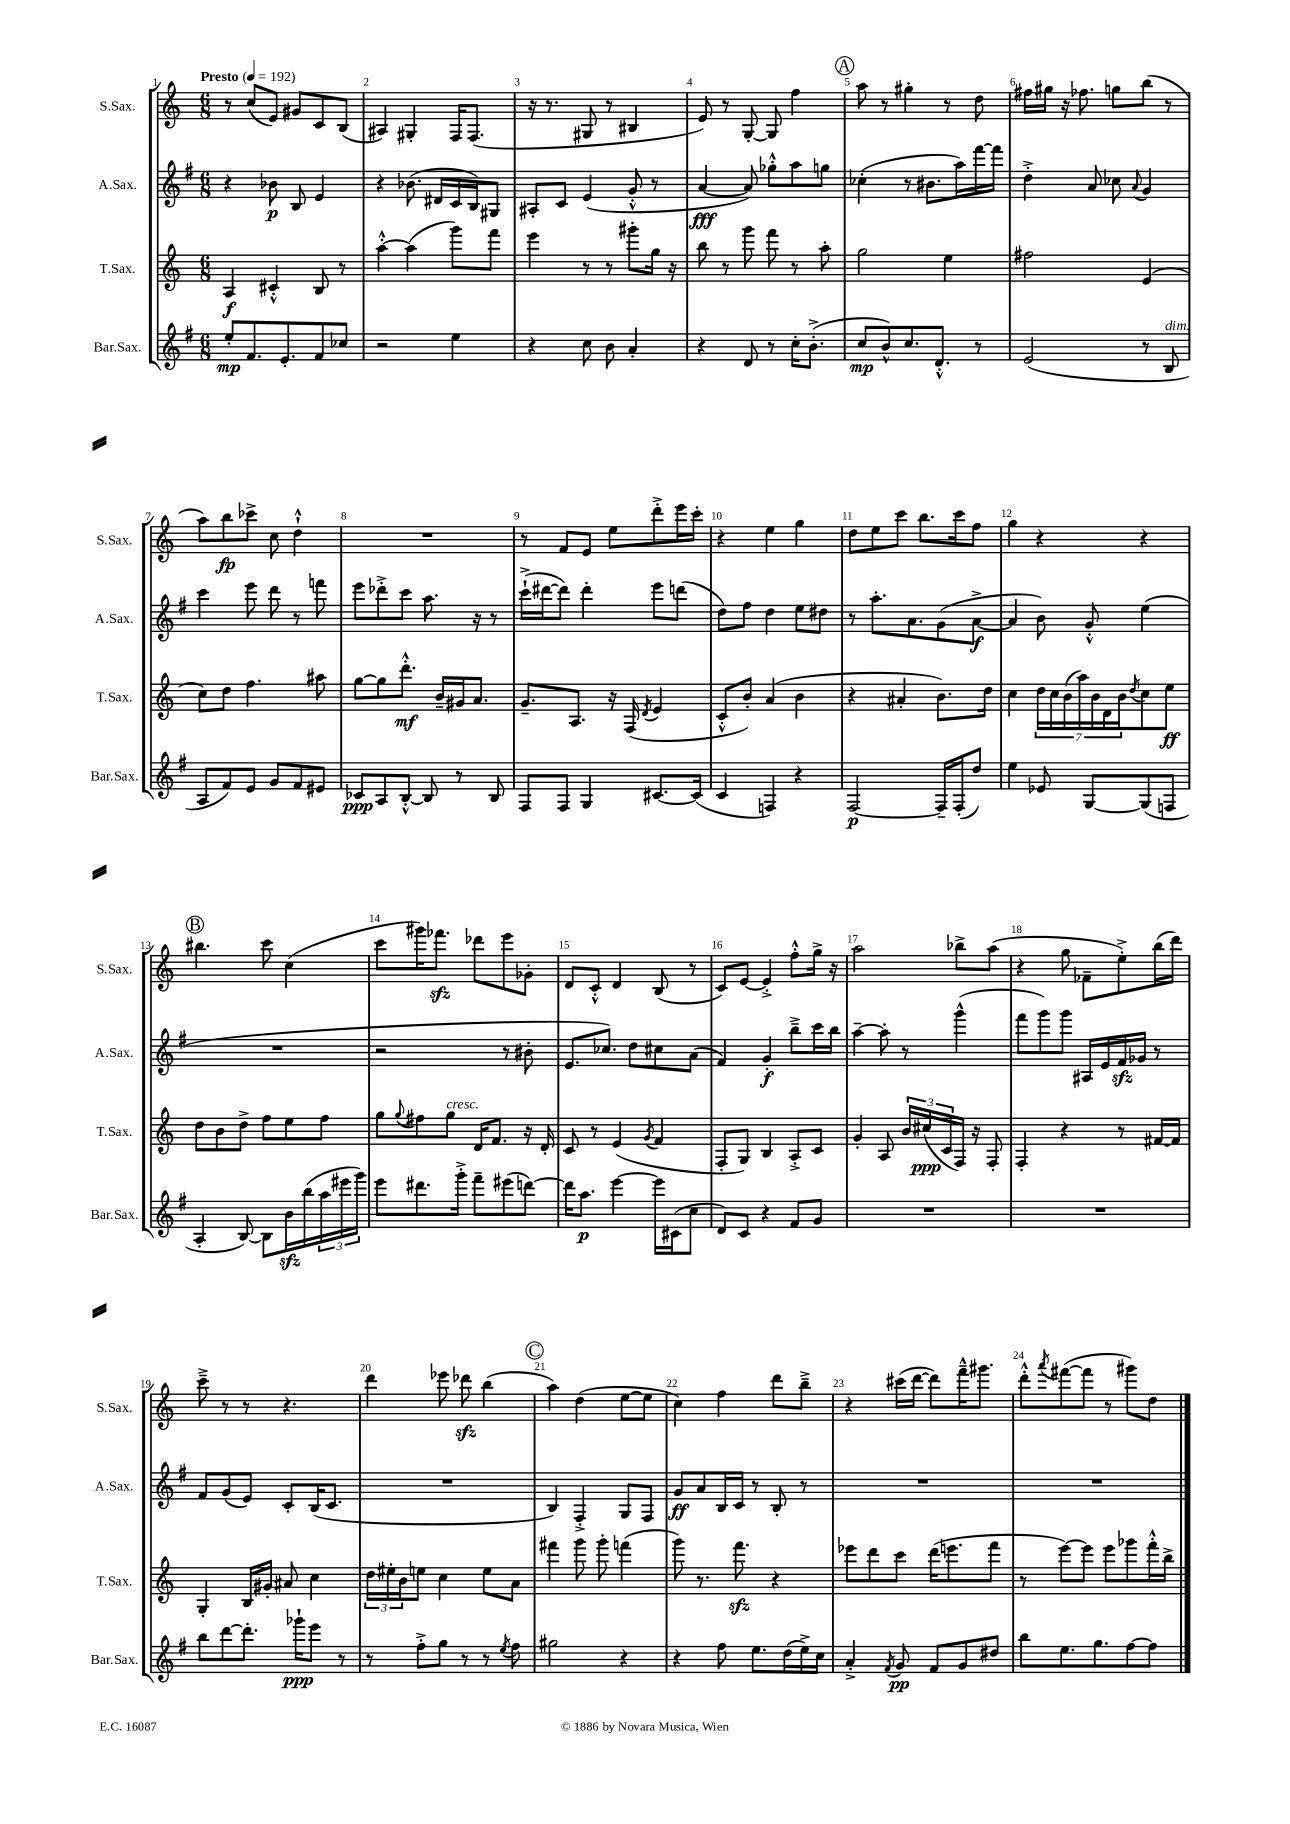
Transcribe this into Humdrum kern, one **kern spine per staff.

**kern	**dynam	**kern	**dynam	**kern	**dynam	**kern	**dynam
*part4	*part4	*part3	*part3	*part2	*part2	*part1	*part1
*staff4	*staff4	*staff3	*staff3	*staff2	*staff2	*staff1	*staff1
*I"Bar.Sax.	*	*I"T.Sax.	*	*I"A.Sax.	*	*I"S.Sax.	*
*I'Bar.Sax.	*	*I'T.Sax.	*	*I'A.Sax.	*	*I'S.Sax.	*
*clefG2	*	*clefG2	*	*clefG2	*	*clefG2	*
*k[f#]	*	*k[]	*	*k[f#]	*	*k[]	*
*M6/8	*	*M6/8	*	*M6/8	*	*M6/8	*
*MM192	*	*MM192	*	*MM192	*	*MM192	*
=1	=1	=1	=1	=1	=1	=1	=1
!	!	!	!	!	!	!LO:TX:a:B:t=Presto	!
8ee'/L	mp	4A/	f	4r	.	8r	.
8.f#/	.	.	.	.	.	(8cc/L	.
.	.	4c#X'^^/	.	8b-X\	p	8e/J)	.
8.e'/	.	.	.	.	.	.	.
.	.	.	.	8B/	.	8g#X/L	.
8f#/	.	8B/	.	4e/	.	8c/	.
8cc-X/J	.	8r	.	.	.	(8B/J	.
=2	=2	=2	=2	=2	=2	=2	=2
2r	.	[4aa'^^\	.	4r	.	4A#X/)	.
.	.	(4aa\]	.	(8.b-X\	.	4G#X'/	.
.	.	.	.	16d#X/LL	.	.	.
4ee\	.	8ggg\L)	.	16c/	.	16F/KL	.
.	.	.	.	16B/J)	.	(8.F/J	.
.	.	8fff\J	.	8G#X/J	.	.	.
=3	=3	=3	=3	=3	=3	=3	=3
4r	.	4eee\	.	8A#X'/L	.	16r	.
.	.	.	.	.	.	8.r	.
.	.	.	.	8c/J	.	.	.
8cc\	.	8r	.	(4e/	.	8G#X/	.
8b\	.	8r	.	.	.	8r	.
4a'/	.	8ggg#X'\L	.	8g'^^/	.	4B#X/	.
.	.	16gg\Jk	.	8r	.	.	.
.	.	16r	.	.	.	.	.
=4	=4	=4	=4	=4	=4	=4	=4
4r	.	8bb\	.	[4a/	fff	8e/)	.
.	.	8r	.	.	.	8r	.
8d/	.	8ggg\	.	8a/])	.	[8G'/	.
8r	.	8fff\	.	8gg-X'^^\L	.	8G/]	.
16cc'\KL	.	8r	.	8aa\	.	4ff\	.
(8.b'^\J	.	.	.	.	.	.	.
.	.	8aa'\	.	8ggn\J	.	.	.
!!LO:REH:place=s1:t=A
=5	=5	=5	=5	=5	=5	=5	=5
8cc/L	mp	2gg\	.	(4cc-X'\	.	8aa\	.
8b^^/)	.	.	.	.	.	8r	.
8.cc/	.	.	.	8r	.	4gg#X'\	.
.	.	.	.	8.b#X\L	.	.	.
8.d'^^/J	.	.	.	.	.	.	.
.	.	4ee\	.	.	.	8r	.
.	.	.	.	16aa\L)	.	.	.
8r	.	.	.	[16fff#\	.	8dd\	.
.	.	.	.	16fff#\JJ]	.	.	.
=6	=6	=6	=6	=6	=6	=6	=6
(2e/	.	2ff#X\	.	4dd'^\	.	16ff#X\LL	.
.	.	.	.	.	.	16gg#X\JJ	.
.	.	.	.	.	.	16r	.
.	.	.	.	.	.	8.ff-X\	.
.	.	.	.	8a/	.	.	.
.	.	.	.	8cc-X\	.	8ggn\L	.
.	.	.	.	8qqa/	.	.	.
8r	.	(4e/	.	4g/	.	(8bb\J	.
!LO:TX:a:i:t=dim.	!	!	!	!	!	!	!
8B/	.	.	.	.	.	8r	.
!!LO:LB:g=z
=7	=7	=7	=7	=7	=7	=7	=7
8A/L	.	8cc\L)	.	4ccc\	.	8aa\L)	.
8f#/)	.	8dd\J	.	.	.	8bb\	fp
8e/J	.	4.ff\	.	8eee\	.	8ccc-X^\J	.
8g/L	.	.	.	8ddd\	.	8cc\	.
8f#/	.	.	.	8r	.	4dd`^^\	.
8e#X/J	.	8aa#X\	.	8fffn\	.	.	.
=8	=8	=8	=8	=8	=8	=8	=8
8c-X/L	ppp	[8gg\L	.	8eee\L	.	2.r	.
8A/	.	8gg\]	.	8ddd-X'^\	.	.	.
[8B'^^/J	.	8.ddd'^^\J	mf	8ccc\J	.	.	.
8B/]	.	.	.	8.aa\	.	.	.
.	.	16b~/LL	.	.	.	.	.
8r	.	16g#X/J	.	.	.	.	.
.	.	8.a/J	.	16r	.	.	.
8B/	.	.	.	8r	.	.	.
=9	=9	=9	=9	=9	=9	=9	=9
8F#/L	.	8.g~/L	.	(16ccc`^\LL	.	8r	.
.	.	.	.	[16ddd#X\J	.	.	.
8F#/J	.	.	.	8ddd#\J])	.	8f/L	.
.	.	8.A/J	.	.	.	.	.
4G/	.	.	.	4ddd#'\	.	8e/J	.
.	.	16r	.	.	.	8ee\L	.
.	.	(16F/	.	.	.	.	.
.	.	8qd/	.	.	.	.	.
[8.c#X/L	.	4e/	.	8eee\L	.	8ddd'^\	.
.	.	.	.	(8dddn\J	.	16eee\L	.
(16c#/Jk]	.	.	.	.	.	16ccc'\JJ	.
=10	=10	=10	=10	=10	=10	=10	=10
4c/	.	8c'^^/L	.	8dd\L)	.	4r	.
.	.	8b'/J)	.	8ff#\J	.	.	.
4Fn/)	.	(4a/	.	4dd\	.	4ee\	.
4r	.	4b\	.	8ee\L	.	4gg\	.
.	.	.	.	8dd#X\J	.	.	.
=11	=11	=11	=11	=11	=11	=11	=11
[2F#/	p	4r	.	8r	.	8dd\L	.
.	.	.	.	8.aa'\L	.	8ee\	.
.	.	4a#X'/	.	.	.	8ccc\J	.
.	.	.	.	8.a\	.	.	.
.	.	.	.	.	.	8.bb\L	.
16F#~/LL]	.	8.b\L)	.	(8g\	.	.	.
(16F#'/J	.	.	.	.	.	16ccc\k	.
8dd/J)	.	.	.	[8a^\J	f	8ff\J	.
.	.	16dd\Jk	.	.	.	.	.
=12	=12	=12	=12	=12	=12	=12	=12
4ee\	.	4cc\	.	4a/]	.	4gg\	.
8e-X/	.	28dd\LL	.	8b\)	.	4r	.
.	.	28cc\	.	.	.	.	.
.	.	(28b\	.	.	.	.	.
.	.	28aa\)	.	.	.	.	.
[8G/L	.	.	.	8g'^^/	.	.	.
.	.	28b\	.	.	.	.	.
.	.	28d\	.	.	.	.	.
.	.	28b\J	.	.	.	.	.
.	.	8qdd/	.	.	.	.	.
(8G/]	.	8cc\	.	(4ee\	.	4r	.
8Fn/J	.	8ee\J	ff	.	.	.	.
!!LO:LB:g=z
!!LO:REH:place=s1:t=B
=13	=13	=13	=13	=13	=13	=13	=13
4A'/	.	8dd\L	.	2.r	.	4.bb#X\	.
.	.	8b\	.	.	.	.	.
[8B/)	.	8dd^\J	.	.	.	.	.
8B\L]	.	8ff\L	.	.	.	8ccc\	.
16bzz\L	.	8ee\	.	.	.	(4cc\	.
(16bb\	.	.	.	.	.	.	.
24aa\	.	8ff\J	.	.	.	.	.
24eee#X\	.	.	.	.	.	.	.
24ggg\JJ)	.	.	.	.	.	.	.
=14	=14	=14	=14	=14	=14	=14	=14
8eee\L	.	8gg\L	.	2r	.	8ccc\L	.
.	.	8qqgg/	.	.	.	.	.
8.ddd#X\	.	8ff#X\	.	.	.	16ggg#X\K)	.
.	.	.	.	.	.	8.fff-Xzz\J	.
!	!	!LO:TX:a:i:t=cresc.	!	!	!	!	!
.	.	8gg\J	.	.	.	.	.
16ggg'^\Jk	.	.	.	.	.	.	.
8fff#~\L	.	16d/KL	.	.	.	8ddd-X\L	.
.	.	8.f/J	.	.	.	.	.
(8eee#X\	.	.	.	8r	.	8eee\	.
[8dddn\J)	.	16r	.	8b#X'\	.	8g-X'\J	.
.	.	16d'/	.	.	.	.	.
=15	=15	=15	=15	=15	=15	=15	=15
16ddd\KL]	.	8c/	.	8.e/L	.	8d/L	.
8.aa\J	p	.	.	.	.	.	.
.	.	8r	.	.	.	8c'^^/J	.
.	.	.	.	8.cc-X/J)	.	.	.
[4eee\	.	(4e/	.	.	.	4d/	.
.	.	.	.	8dd\L	.	.	.
.	.	8qg/	.	.	.	.	.
16eee\LL]	.	4f/	.	8cc#X\	.	(8B/	.
(16c#X\J	.	.	.	.	.	.	.
8cc\J	.	.	.	(8a\J	.	8r	.
=16	=16	=16	=16	=16	=16	=16	=16
8d/L)	.	8F'/L	.	4f#/)	.	8c/L)	.
8c/J	.	8G/J)	.	.	.	[8e/J	.
4r	.	4B/	.	4g'/	f	4e'^/]	.
8f#/L	.	8A'^/L	.	8bb~^\L	.	8ff'^^\L	.
8g/J	.	8c/J	.	16ccc\L	.	16gg^\Jk	.
.	.	.	.	16bb\JJ	.	16r	.
=17	=17	=17	=17	=17	=17	=17	=17
2.r	.	4g'/	.	[4aa~\	.	2aa\	.
.	.	8A/	.	8aa'\]	.	.	.
.	.	24b/LL	.	8r	.	.	.
.	.	(24cc#X/	ppp	.	.	.	.
.	.	24c/	.	.	.	.	.
.	.	16F/JJ)	.	(4ggg^^\	.	8bb-X^\L	.
.	.	16r	.	.	.	.	.
.	.	8F'/	.	.	.	(8aa\J	.
=18	=18	=18	=18	=18	=18	=18	=18
2.r	.	4F'/	.	8fff#\L	.	4r	.
.	.	.	.	8ggg\)	.	.	.
.	.	4r	.	8ggg\J	.	8gg\	.
.	.	.	.	16A#X/LL	.	8f-X~\L	.
.	.	.	.	16e/	.	.	.
.	.	8r	.	16f#zz/	.	8ee'^\)	.
.	.	.	.	16g-X/JJ	.	.	.
.	.	[16f#X/LL	.	8r	.	(16bb\L	.
.	.	16f#/JJ]	.	.	.	16ddd\JJ)	.
!!LO:LB:g=z
=19	=19	=19	=19	=19	=19	=19	=19
8bb\L	.	4G'/	.	8f#/L	.	8ccc~^\	.
[8ddd\	.	.	.	(8g/	.	8r	.
8.ddd'\J]	.	16B/LL	.	8e/J)	.	8r	.
.	.	16g#X'/JJ	.	.	.	.	.
.	.	8a#X/	.	8c'/L	.	4.r	.
16ggg-X`\KL	ppp	.	.	.	.	.	.
8eee\J	.	4cc\	.	(16B/K	.	.	.
.	.	.	.	8.c/J	.	.	.
8r	.	.	.	.	.	.	.
=20	=20	=20	=20	=20	=20	=20	=20
8r	.	24dd\LL	.	2.r	.	4ddd\	.
.	.	24ee#X'\	.	.	.	.	.
.	.	24b\J	.	.	.	.	.
8ff#'^\L	.	8een\J	.	.	.	.	.
8gg\J	.	4cc\	.	.	.	8eee-X\	.
8r	.	.	.	.	.	8ddd-Xzz\	.
8r	.	8ee\L	.	.	.	(4bb\	.
8qee/	.	.	.	.	.	.	.
8ff#\	.	8a\J	.	.	.	.	.
!!LO:REH:place=s1:t=C
=21	=21	=21	=21	=21	=21	=21	=21
2gg#X\	.	4fff#X\	.	4B/)	.	4aa\)	.
.	.	8ggg\	.	4F#'^/	.	(4dd\	.
.	.	8ggg'\	.	.	.	.	.
4r	.	(4fffn\	.	8G/L	.	[8ee\L	.
.	.	.	.	8F#/J	.	8ee\J]	.
=22	=22	=22	=22	=22	=22	=22	=22
4r	.	8ggg\)	.	8g/L	ff	4cc\)	.
.	.	8.r	.	8a/	.	.	.
8ff#\	.	.	.	16B/L	.	4ff\	.
.	.	8.fffzz\	.	16c/JJ	.	.	.
8.ee\L	.	.	.	8r	.	.	.
.	.	4r	.	8B'/	.	8ddd\L	.
(16dd\L	.	.	.	.	.	.	.
16ee^\)	.	.	.	8r	.	8bb~^\J	.
16cc\JJ	.	.	.	.	.	.	.
=23	=23	=23	=23	=23	=23	=23	=23
4a'^/	.	8eee-X\L	.	2.r	.	4r	.
.	.	8ddd\	.	.	.	.	.
8qf#/	.	.	.	.	.	.	.
8g/	pp	8ccc\J	.	.	.	(16ccc#X\LL	.
.	.	.	.	.	.	[16ddd\JJ	.
8f#/L	.	(16ddd\KL	.	.	.	8ddd\L])	.
.	.	8.eeen\	.	.	.	.	.
8g/	.	.	.	.	.	16fff~^^\K	.
.	.	.	.	.	.	8.ggg#X\J	.
8dd#X/J	.	8fff\J	.	.	.	.	.
=24	=24	=24	=24	=24	=24	=24	=24
8bb\L	.	8r	.	2.r	.	8ddd'^^\L	.
.	.	.	.	.	.	8qaaa/	.
8.ee\	.	[8eee\L)	.	.	.	([8fff#X\	.
.	.	8eee\J]	.	.	.	8fff#\J]	.
8.gg\	.	.	.	.	.	.	.
.	.	8eee\L	.	.	.	8r	.
[8ff#\	.	8ggg-X\	.	.	.	8ggg#X\L)	.
8ff#\J]	.	16fff'^^\L	.	.	.	8dd\J	.
.	.	16bb^\JJ	.	.	.	.	.
==	==	==	==	==	==	==	==
*-	*-	*-	*-	*-	*-	*-	*-
